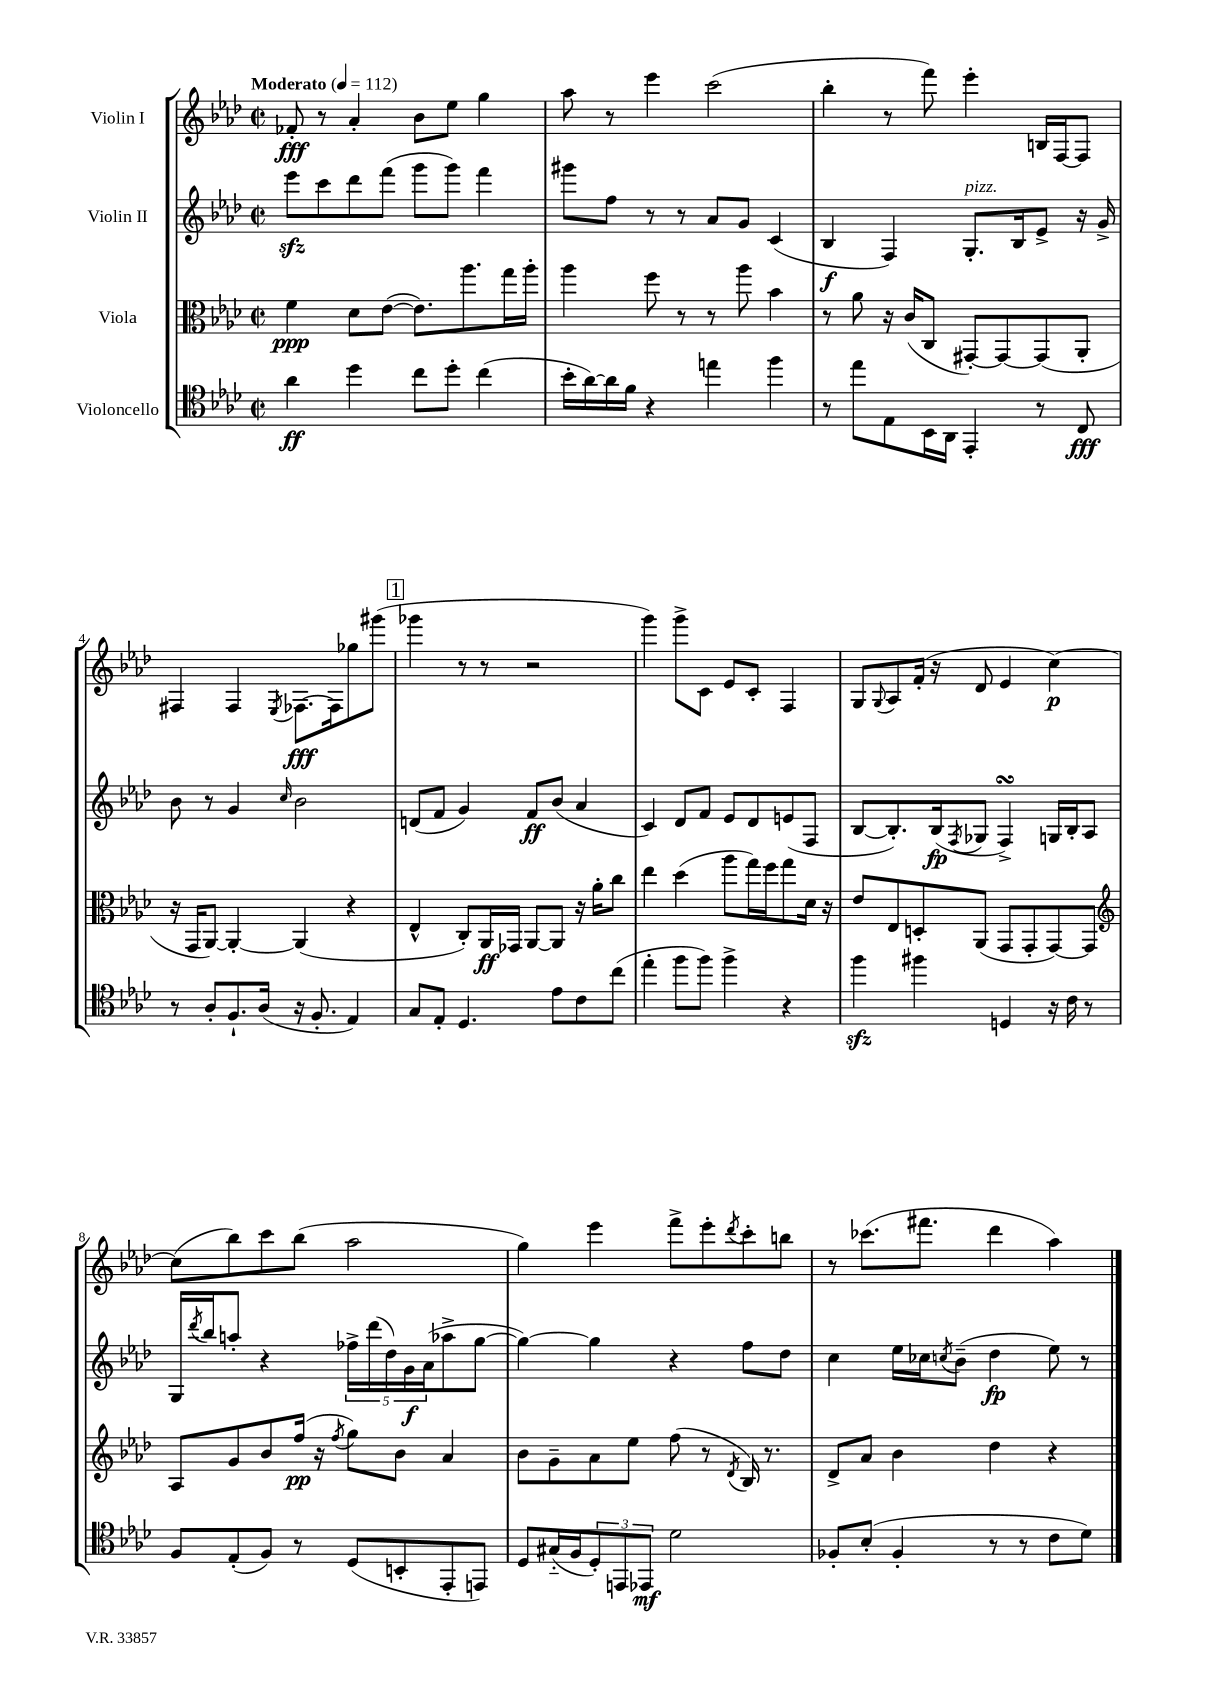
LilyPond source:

<<
\new StaffGroup <<
\new Staff = "s0" \with { instrumentName = "Violin I" } {
    \clef treble \key aes \major \defaultTimeSignature \time 2/2 \tempo "Moderato" 4 = 112
    fes'8-.\fff r8 aes'4-. bes'8 ees''8 g''4 |
    aes''8 r8 ees'''4 c'''2( |
    bes''4-. r8 f'''8) ees'''4-. b16 f16~ f8 |
    fis4 fis4 \acciaccatura { ees8 } fes8.~\fff fes16 ges''8 gis'''8( |
    \mark \markup { \box "1" } ges'''4 r8 r8 r2 |
    g'''4) g'''8-> c'8 ees'8 c'8-. f4 |
    g8 \appoggiatura { g8 } aes8 f'16-.( r16 des'8 ees'4 c''4~\p) |
    c''8( bes''8) c'''8 bes''8( aes''2 |
    g''4) ees'''4 f'''8-> ees'''8-. \acciaccatura { des'''8 } c'''8-. b''8 |
    r8 ces'''8.( fis'''8. des'''4 aes''4) \bar "|." |
}
\new Staff = "s1" \with { instrumentName = "Violin II" } {
    \clef treble \key aes \major \defaultTimeSignature \time 2/2
    ees'''8\sfz c'''8 des'''8 f'''8( g'''8 g'''8) f'''4 |
    gis'''8 f''8 r8 r8 aes'8 g'8 c'4( |
    bes4\f f4) g8.-.^\markup { \italic "pizz." } bes16 ees'8-> r16 g'16-> |
    bes'8 r8 g'4 \grace { c''16 } bes'2 |
    \mark \markup { \box "1" } d'8( f'8 g'4) f'8\ff bes'8( aes'4 |
    c'4) des'8 f'8 ees'8 des'8 e'8( f8 |
    bes8~ bes8.-.) bes16\fp( \acciaccatura { f8 } ges8 f4->\turn) g16 bes16-. aes8 |
    g16 \acciaccatura { des'''8 } bes''16 a''8-. r4 \tuplet 5/4 { fes''16-> des'''16( des''16) g'16\f aes'16( } aes''8-> g''8~ |
    g''4~) g''4 r4 f''8 des''8 |
    c''4 ees''16 ces''16 \acciaccatura { c''8 } bes'8--( des''4\fp ees''8) r8 \bar "|." |
}
\new Staff = "s2" \with { instrumentName = "Viola" } {
    \clef alto \key aes \major \defaultTimeSignature \time 2/2
    f'4\ppp des'8 ees'8~( ees'8.) aes''8. g''16 aes''16-. |
    aes''4 f''8 r8 r8 aes''8 bes'4 |
    r8 aes'8 r16 c'16( c8 gis,8~-.) gis,8~ gis,8( aes,8-. |
    r16 g,16 aes,8~) aes,4~-. aes,4( r4 |
    \mark \markup { \box "1" } ees4-^ c8-.) aes,16\ff ges,16 aes,8~ aes,8 r16 aes'16-. c''8 |
    ees''4 des''4( aes''8 g''16) f''16 g''8 des'16 r16 |
    ees'8 ees8 d8-. aes,8( g,8 g,8-. g,8~) g,8 |
    \clef treble aes8 g'8 bes'8 f''16\pp( r16 \acciaccatura { f''8 } g''8) bes'8 aes'4 |
    bes'8 g'8-- aes'8 ees''8 f''8( r8 \acciaccatura { des'8 } bes16) r8. |
    des'8-> aes'8 bes'4 des''4 r4 \bar "|." |
}
\new Staff = "s3" \with { instrumentName = "Violoncello" } {
    \clef tenor \key aes \major \defaultTimeSignature \time 2/2
    aes'4\ff des''4 c''8 des''8-. c''4( |
    bes'16-. aes'16~) aes'16 f'16 r4 e''4 f''4 |
    r8 ees''8 ees8 bes,16 aes,16 ees,4-. r8 c8\fff |
    r8 aes8-. f8.-! aes16( r16 f8.-. ees4) |
    \mark \markup { \box "1" } g8 ees8-. des4. ees'8 c'8 c''8( |
    ees''4-. f''8 f''8) f''4-> r4 |
    f''4\sfz fis''4 d4 r16 c'16 r8 |
    f8 ees8-.( f8) r8 des8( b,8-. ees,8-. e,8) |
    des8 gis16-_( f16 \tuplet 3/2 { des8-.) e,8 ees,8\mf } des'2 |
    fes8-. bes8-.( fes4-. r8 r8 c'8 des'8) \bar "|." |
}
>>
>>
